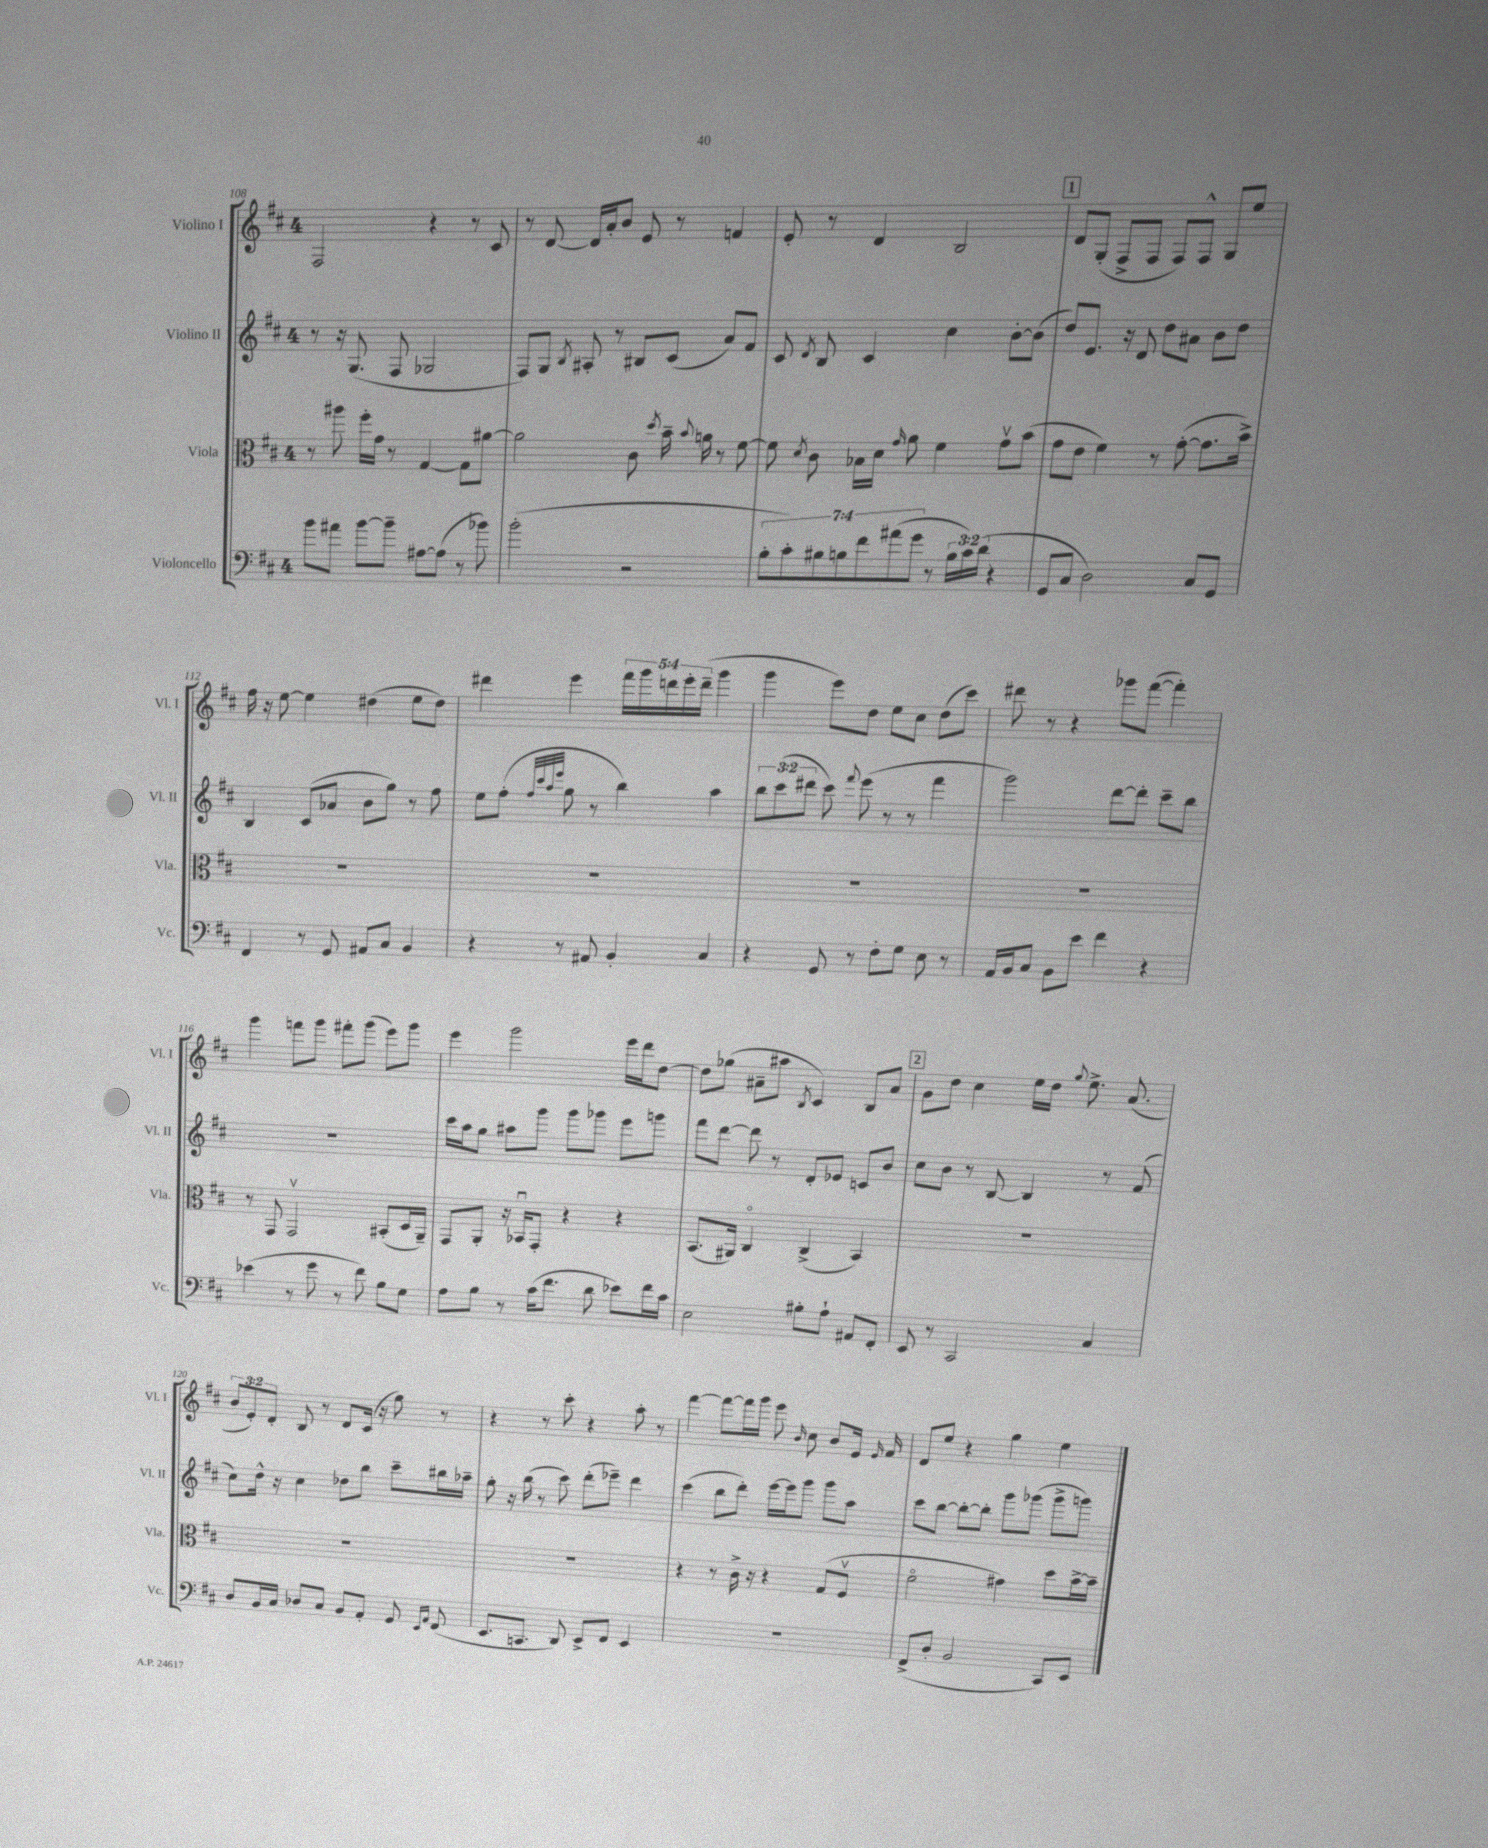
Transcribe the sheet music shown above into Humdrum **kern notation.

**kern	**kern	**kern	**kern
*part4	*part3	*part2	*part1
*staff4	*staff3	*staff2	*staff1
*I"Violoncello	*I"Viola	*I"Violino II	*I"Violino I
*I'Vc.	*I'Vla.	*I'Vl. II	*I'Vl. I
*clefF4	*clefC3	*clefG2	*clefG2
*k[f#c#]	*k[f#c#]	*k[f#c#]	*k[f#c#]
*M4/4	*M4/4	*M4/4	*M4/4
=108	=108	=108	=108
8b\L	8r	8r	2F#/
8a#X\J	8aa#X\	16r	.
.	.	(8.G/	.
[8b\L	16ff#'\LL	.	.
.	16g\JJ	.	.
8b~\J]	8r	8F#/	.
[8A#X\L	[4G/	2G-X/	4r
(8A#\J]	.	.	.
8r	8G\L]	.	8r
8b-X\)	[8a#X\J	.	8c#/
=109	=109	=109	=109
(2b'\	2a#\]	8F#/L)	8r
.	.	8G/J	[8d/
.	.	8qB/	.
.	.	8A#X'/	16d/LL]
.	.	.	16a'/J
.	.	8r	8b/J
2r	8c#\	8B#X/L	8e/
.	8qdd/	.	.
.	16b~\	(8c#/J	8r
.	8qqb/	.	.
.	16an\	.	.
.	8r	8a/L)	4fn/
.	[8f#\	8f#/J	.
=110	=110	=110	=110
14B'\L	8f#\]	8c#/	8e'/
14c#'\)	.	.	.
.	8qd/	8qd/	.
.	8c#\	8B/	8r
14B#X\	.	.	.
14Bn\	.	.	.
.	16B-X\LL	4c#/	4d/
14f#\	.	.	.
.	16d\JJ	.	.
(14a#X\	.	.	.
.	16qqg/	.	.
.	8a\	.	.
14g\J	.	.	.
8r	4f#\	4cc#\	2B/
24B\LL	.	.	.
24c#\)	.	.	.
(24d\JJ	.	.	.
4r	8gv\L	[8b'\L	.
.	(8b\J	(8b\J]	.
!!LO:REH:place=s1:t=1
=111	=111	=111	=111
8GG/L	8g\L	8dd/L)	8d/L
8C#/J	8e\J	8.e/J	(8G'/J
2D\)	4f#\)	.	8F#^/L
.	.	16r	.
.	.	8d/	8F#/J
.	8r	8dd\L	8F#/L)
.	([8g'\	8a#X\J	8F#^^/J
8C#/L	8.g\L]	8b\L	8G/L
8GG/J	.	8dd\J	8ee/J
.	16b^\Jk)	.	.
!!LO:LB:g=z
=112	=112	=112	=112
4FF#/	1r	4B/	16ff#\
.	.	.	16r
.	.	.	[8ee\
8r	.	(8c#/L	4ee\]
8GG/	.	8a-X/J	.
8AA#X/L	.	8b\L	(4dd#X\
8C#/J	.	8gg\J)	.
4BB/	.	8r	8ee\L
.	.	8ff#\	8dd#\J)
=113	=113	=113	=113
4r	1r	8ee\L	4ddd#X\
.	.	(8ff#'\J	.
.	.	32qqff#/LLL	.
.	.	32qqccc#/	.
.	.	32qqaa/	.
.	.	32qqeee/JJJ	.
8r	.	8gg\	4eee\
8AA#X/	.	8r	.
4BB'/	.	4bb\)	20fff#\LL
.	.	.	20ggg\
.	.	.	20dddn\
.	.	.	20eee'\
.	.	.	(20ddd~\JJ
4C#/	.	4aa\	4ggg\
=114	=114	=114	=114
4r	1r	12bb\L	4ggg\
.	.	(12ccc#\	.
.	.	12ddd#X\J	.
8GG/	.	8ccc#\)	8eee\L)
.	.	8qqfff#/	.
8r	.	(8eee\	8dd\J
8F#'\L	.	8r	8ee\L
8G\J	.	8r	8cc#\J
8E\	.	4fff#\	(8dd\L
8r	.	.	8ccc#\J)
=115	=115	=115	=115
16AA/LL	1r	2ggg\)	8ddd#X\
16BB/J	.	.	.
8C#/J	.	.	8r
8BB\L	.	.	4r
8e\J	.	.	.
4f#\	.	[8ddd\L	8ggg-X\L
.	.	8ddd'\J]	([8fff#\J
4r	.	8ccc#~\L	4fff#'\])
.	.	8bb\J	.
!!LO:LB:g=z
=116	=116	=116	=116
(4e-X\	8r	1r	4ggg\
.	8GG/	.	.
8r	2GGv/	.	8fffn\L
8g\	.	.	8ggg\J
8r	.	.	8fff#X'\L
8f#\)	.	.	(8ggg\J
8B\L	(8BB#X'/L	.	8eee\L)
8G\J	16D/L	.	8ggg\J
.	16AA~/JJ)	.	.
=117	=117	=117	=117
8A\L	8GG/L	16ccc#\LL	4eee\
.	.	16aa\J	.
8B\J	8AA'/J	8gg\J	.
8r	16r	8aa#X\L	2ggg\
.	16BB-Xu/KL	.	.
(16c#\KL	8GG'/J	8ggg\J	.
8.f#\J	.	.	.
.	4r	8ggg\L	.
8d\	.	8ggg-X\J	.
8e-X\L)	4r	8eee\L	16eee\LL
.	.	.	16ddd\J
16f#\L	.	8gggn\J	[8dd\J
16c#\JJ	.	.	.
=118	=118	=118	=118
2E\	(8.BB/L	8fff#\L	8dd\L]
.	.	[8ddd\J	(8gg-X\J
.	16AA#X/Jk)	.	.
.	4C#/	8ddd\]	8a#X~\L
.	.	8r	8aa#X\J
.	.	.	8qB/
8B#X'\L	(4C#^/	8d'/L	4c#/)
8A`\J	.	8e-X/J	.
8AA#X/L	4BB/)	8cn/L	8B/L
8FF#'/J	.	8b/J	8a#/J
!!LO:REH:place=s1:t=2
=119	=119	=119	=119
8EE/	1r	8cc#\L	8g\L
8r	.	8b\J	8dd\J
2CC#/	.	8r	4cc#\
.	.	[8B/	.
.	.	4B/]	16ee\LL
.	.	.	16dd\JJ
.	.	.	8qqgg/
.	.	.	8.ee^\
4C#/	.	8r	.
.	.	.	(8.a/
.	.	(8f#/	.
!!LO:LB:g=z
=120	=120	=120	=120
8D/L	1r	8cc#\L)	12b/L
.	.	.	12e'/)
16BB/L	.	16dd^^\Jk	.
.	.	.	12d'/J
16C#/JJ	.	16r	.
8D-X/L	.	4cc#\	8B/
8C#/J	.	.	8r
8BB/L	.	8dd-X\L	8d/L
8AA'/J	.	8bb\J	(16c#/Jk
.	.	.	16r
8GG/	.	8ccc#~\L	8gg\)
16qqEE/LL	.	.	.
16qqAA/JJ	.	.	.
(8FF#/	.	16bb#X\L	8r
.	.	16aa-X~\JJ	.
=121	=121	=121	=121
8.EE/L	1r	8gg'\	4r
.	.	16r	.
8.CCn/J	.	(16bb\	.
.	.	8r	8r
8DD/)	.	8ccc#\)	8ccc#'\
8EE^/L	.	(8ddd'\L	4r
8FF#/J	.	8eee-X~\J)	.
4EE/	.	4ddd\	8aa'\
.	.	.	8r
=122	=122	=122	=122
1r	4r	(4ccc#\	[4fff#\
.	8r	8bb\L	8fff#\L_
.	16c#^\	8ddd'\J)	16fff#\L]
.	16r	.	16ggg\JJ
.	4r	[16eee\LL	8eee\
.	.	16eee\J]	.
.	.	.	16qqb/
.	.	8ggg\J	8cc#\
.	(8G/L	8ggg\L	8b/L
.	8F#v/J	8aa\J	16e/Jk
.	.	.	16qqe/
.	.	.	16f#/
=123	=123	=123	=123
(8FF#^/L	2f#\	8ccc#\L	8d/L
8D'/J	.	[8bb\J	8ee/J
2BB/	.	8bb'\L_	4r
.	.	8bb'\J]	.
.	4g#X\)	8ggg\L	4gg\
.	.	(8ggg-X\J	.
8CC#/L)	8dd\L	8ggg-^\L	4ee\
8EE/J	[16b^\L	8gggn\J)	.
.	16b~\JJ]	.	.
==	==	==	==
*-	*-	*-	*-
